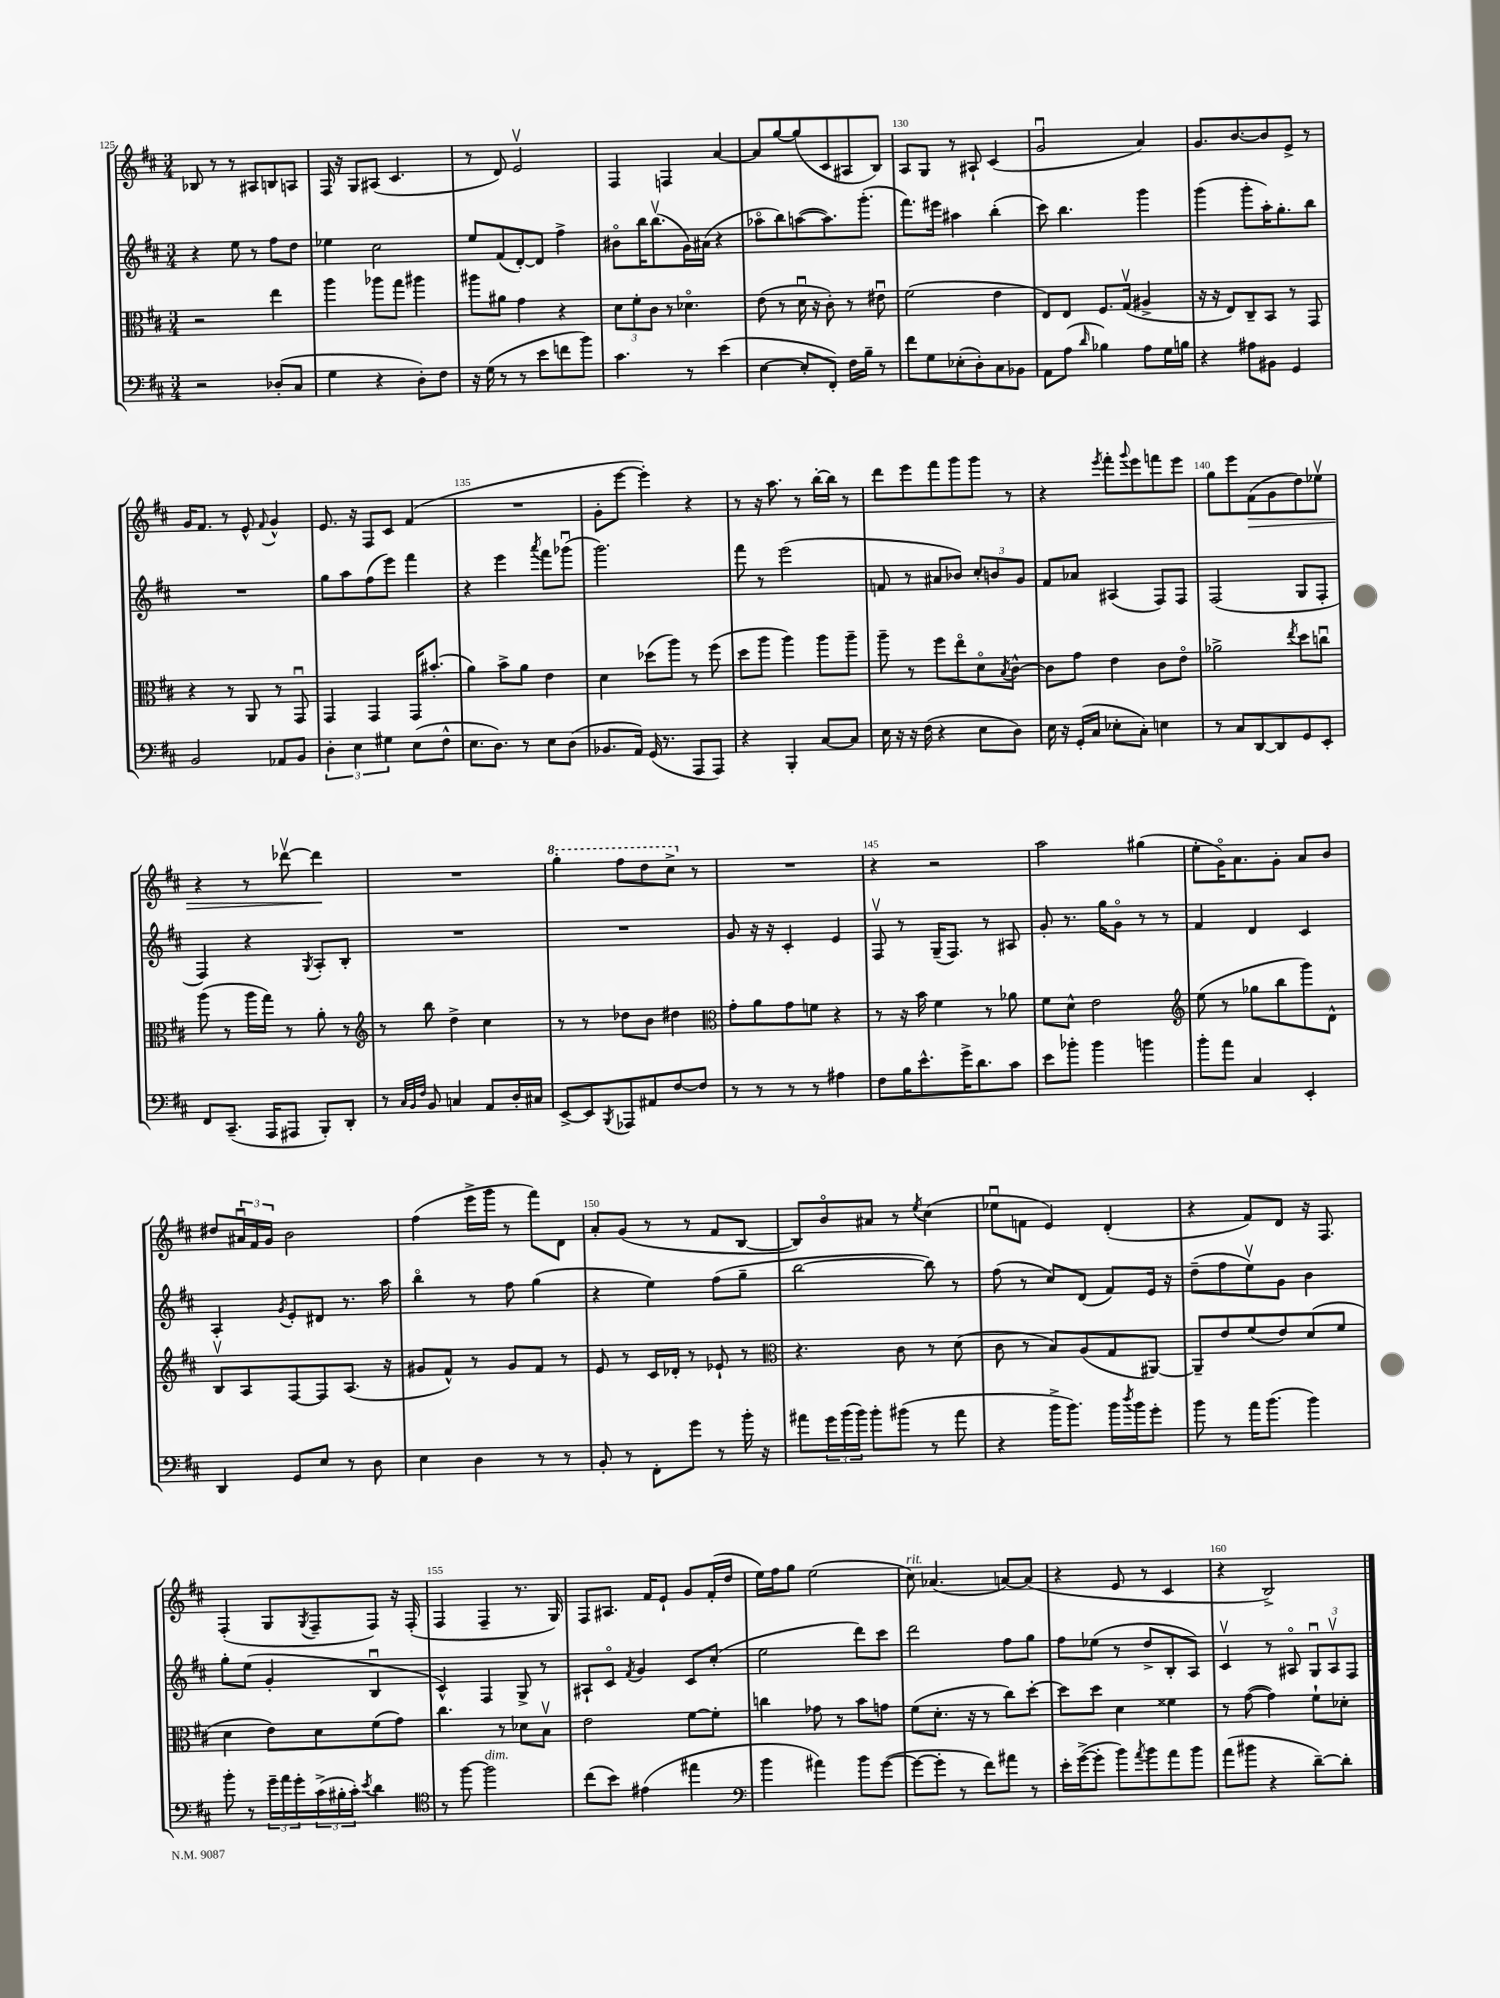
<<
\new StaffGroup <<
\new Staff = "s0" {
    \clef treble \key d \major \numericTimeSignature \time 3/4
    bes8 r8 r8 ais8 b8 a8 |
    fis16 r16 g8 ais8( cis'4. |
    r8 d'8) e'2\upbow |
    fis4 f4 a'4~ |
    a'8 g''8~ g''8( cis'8 ais8 b8) |
    a8 g8 r8 ais8-! cis'4( |
    g'2\downbow a'4) |
    g'8. b'8.~ b'8 e'8-> r8 |
    g'16 fis'8. r8 e'8-^ \appoggiatura { fis'8 } g'4-^ |
    e'8. r16 fis8 cis'8 fis'4( |
    R2. |
    g'8-. e'''8~ e'''4-.) r4 |
    r8 r16 a''8. r8 b''16~-. b''16 r8 |
    d'''8 e'''8 fis'''8 g'''8 g'''8 r8 |
    r4 \acciaccatura { e'''8 } fis'''8-. \appoggiatura { g'''8 } e'''8 f'''8 e'''8 |
    g''8 e'''8 fis'8\>( g'8 d''8) ees''8\upbow |
    r4 r8 des'''8~\upbow des'''4\! |
    R2. |
    \ottava #1 g'''4-. fis'''8 d'''8 cis'''8-> \ottava #0 r8 |
    R2. |
    r4 r2 |
    a''2 gis''4( |
    e''8-. g'16\flageolet) a'8. g'8-. a'8 b'8 |
    dis''8 \tuplet 3/2 { ais'16\downbow fis'16 g'16 } b'2 |
    fis''4( e'''16-> g'''16 r8 fis'''8) d'8 |
    a'8-. g'8( r8 r8 fis'8 b8~ |
    b8) b'8\flageolet ais'8 r8 \acciaccatura { e''8 } cis''4( |
    ees''8\downbow f'8 e'4) d'4-.( |
    r4 fis'8) d'8 r16 fis8. |
    fis4-.( g8 \acciaccatura { g8 } fis8-- fis8) r16 fis16-.( |
    fis4 fis4-- r8. g16) |
    fis8 ais8. fis'16 e'8-! g'8 fis'16-.( d''16 |
    e''16) fis''16 g''8 e''2( |
    cis''8^\markup { \italic "rit." }) aes'4.( a'8~) a'8( |
    r4 e'8 r8 cis'4 |
    r4 b2->) \bar "|." |
}
\new Staff = "s1" {
    \clef treble \key d \major \numericTimeSignature \time 3/4
    r4 e''8 r8 fis''8 d''8 |
    ees''4 cis''2 |
    e''8 fis'8( d'8~-.) d'8 fis''4-> |
    bis'8\flageolet b''16 b''8.\upbow( g'16) ais'16( r4 |
    aes''8\flageolet b''8) a''8~( a''8.) g'''8.-.( |
    fis'''8.) eis'''16 ais''4 b''4-.( |
    cis'''8) b''4. g'''4 |
    g'''4( g'''8-. a''16-.) g''8.-. b''8 |
    R2. |
    g''8 a''8 fis''8( e'''8) fis'''4 |
    r4 e'''4 \acciaccatura { a'''8 } fis'''8 ges'''8\downbow( |
    g'''2.) |
    fis'''8 r8 e'''2( |
    f'8 r8 ais'8 bes'8) \tuplet 3/2 { cis''8-. b'8 g'8 } |
    fis'8 aes'8 ais4( fis8) fis8 |
    fis2( g8 fis8-. |
    fis4) r4 \acciaccatura { g8 } a8-. b8-. |
    R2. |
    R2. |
    g'8 r16 r16 cis'4-. e'4 |
    fis8\upbow r8 g16--( fis8.) r8 ais8 |
    g'8-. r8. g''16 g'8\flageolet r8 r8 |
    fis'4 d'4 cis'4 |
    a4-. \acciaccatura { g'8 } e'8-. dis'8 r8. a''16 |
    b''4\flageolet r8 fis''8 g''4( |
    r4 e''4) fis''8( g''8-- |
    b''2~ b''8) r8 |
    fis''8( r8 cis''8) d'8( fis'8) e'16 r16 |
    d''8--( fis''8 e''8\upbow) g'8 b'4 |
    g''8-. e''8( g'4-. b4\downbow |
    cis'4-^) fis4 g8-> r8 |
    ais8-! cis'8\flageolet \acciaccatura { fis'8 } g'4 cis'8 cis''8-.( |
    e''2 d'''8) cis'''8 |
    d'''2 fis''8 g''8 |
    fis''8 ees''8( r8 d''8-> b8-. a8) |
    cis'4\upbow r8 ais8\flageolet \tuplet 3/2 { g8\downbow ais8\upbow fis8 } \bar "|." |
}
\new Staff = "s2" {
    \clef alto \key d \major \numericTimeSignature \time 3/4
    r2 e''4 |
    a''4 aes''8 g''8 ais''4 |
    ais''8 ais'8 g'4 r4 |
    \tuplet 3/2 { d'8 fis'8-. cis'8 } r8 des'4.\flageolet |
    e'8( r8 d'16\downbow r16 cis'8-.) r8 eis'8\downbow |
    fis'2( e'4 |
    e8) e8 fis8. g16\upbow( ais4-> |
    r16 r16 e8) cis8-- b,8 r8 g,8 |
    r4 r8 a,8 r8 g,8\downbow |
    g,4 g,4 g,16 bis'8.-.( |
    a'4) b'8-> a'8 e'4 |
    d'4 des''8( a''8) r8 fis''8( |
    d''8 a''8 a''4) a''8 a''8-- |
    a''8-- r8 fis''8 e''8\flageolet d'8\flageolet \acciaccatura { b8 } cis'8~-^ |
    cis'8 g'8 e'4 cis'8 e'8\flageolet |
    aes'2-> \acciaccatura { e''8 } d''8 c''8\downbow |
    a''8( r8 a''16 g''16) r8 a'8-. r8 |
    \clef treble r8 b''8 d''4-> cis''4 |
    r8 r8 des''8 b'8 dis''4 |
    \clef alto g'8-. a'8 g'8 f'8 r4 |
    r8 r16 b'16 fis'4 r8 aes'8 |
    fis'8 d'8-^ e'2 |
    \clef treble e''8( r8 ges''8 b''8 g'''8) d'8-^ |
    b8\upbow a8 fis8~ fis8 a8.( r16 |
    gis'8 fis'8-^) r8 gis'8 fis'8 r8 |
    e'8 r8 cis'16 des'16-. r8 ees'8-! r8 |
    \clef alto r4. cis'8 r8 d'8( |
    cis'8 r8 b8) a8( g8 ais,8~) |
    ais,8-- e'8 fis'8( e'8) d'8( fis'8 |
    d'4 e'8) d'8 fis'8( g'8) |
    cis''4. r8 des'8 b8\upbow |
    e'2 fis'8~ fis'8-. |
    c''4 ges'8 r8 b'8 g'8 |
    fis'8( d'8.-. r16 r8 cis''8) d''8~-. |
    d''8 d''8 d'4 fisis'4 |
    r8 g'8~( g'4) fis'8-! des'8-. \bar "|." |
}
\new Staff = "s3" {
    \clef bass \key d \major \numericTimeSignature \time 3/4
    r2 des8-.( cis8 |
    g4 r4 d8-.) fis8 |
    r16 g16( r8 r8 e'8 f'8 b'8) |
    cis'4. r8 e'4( |
    e4~ e8-. fis,8-.) fis16 b16-- r8 |
    fis'8 g8 ees8-.( d8-.) cis8 bes,8 |
    a,8 a8( \grace { d'16 } bes4) a8 g16 b16 |
    r4 ais8 bis,8 g,4 |
    b,2 aes,8 b,8 |
    \tuplet 3/2 { d4-. e4 gis4 } e8( fis8-^ |
    e8. d8.) r8 e8 d8( |
    bes,8. a,16) g,16( r8. a,,8 a,,8) |
    r4 b,,4-. cis8~ cis8 |
    e16 r16 r16 fis16( r4 e8 d8) |
    e16 r16 g,16-.( cis16 ees8-. cis8-.) e4 |
    r8 cis8 d,8~ d,8 g,8 e,8-. |
    fis,8 cis,8.--( a,,16 ais,,8 b,,8-.) d,8-. |
    r8 \grace { cis32 b,32 fis32 } b,8 c4 a,8 d16-. cis16 |
    e,8~-> e,8 \acciaccatura { b,,8 } aes,,8 ais,8 fis8~ fis8 |
    r8 r8 r8 r8 ais4 |
    fis8 b16 e'8.-^ g'16-> d'8. cis'8 |
    e'8 bes'8-. bes'4 b'4 |
    b'8-. a'8 cis4 e,4-. |
    d,4 g,8 e8 r8 d8 |
    e4 d4 r8 r8 |
    b,8-. r8 fis,8-. g'8 r8 b'16-. r16 |
    ais'8 \tuplet 3/2 { g'16 b'16( b'16) } b'8-. bis'8( r8 ais'8 |
    r4 b'16-> b'8.) b'16 \acciaccatura { d''8 } b'16 g'8-. |
    b'8 r8 a'16 b'8.( b'4) |
    b'8-. r8 \tuplet 3/2 { g'16-- a'16 g'16-. } \tuplet 3/2 { cis'16->( bis16-. cis'16-.) } \acciaccatura { e'8 } d'4 |
    \clef tenor r8 fis''8~ fis''2^\markup { \italic "dim." } |
    cis''8( b'8) eis'4( eis''4 |
    \clef bass b'4 ais'4) b'8 g'8~( |
    g'8~ g'8-. r8 fis'8) ais'8 r8 |
    e'16-. g'16~->( g'8-. b'8) \acciaccatura { a'8 } b'8 a'8 b'8 |
    a'8( bis'8 r4 d'8~--) d'8-. \bar "|." |
}
>>
>>
\layout { \context { \Score currentBarNumber = #125 \override BarNumber.break-visibility = ##(#f #t #t) barNumberVisibility = #(every-nth-bar-number-visible 5) } }
